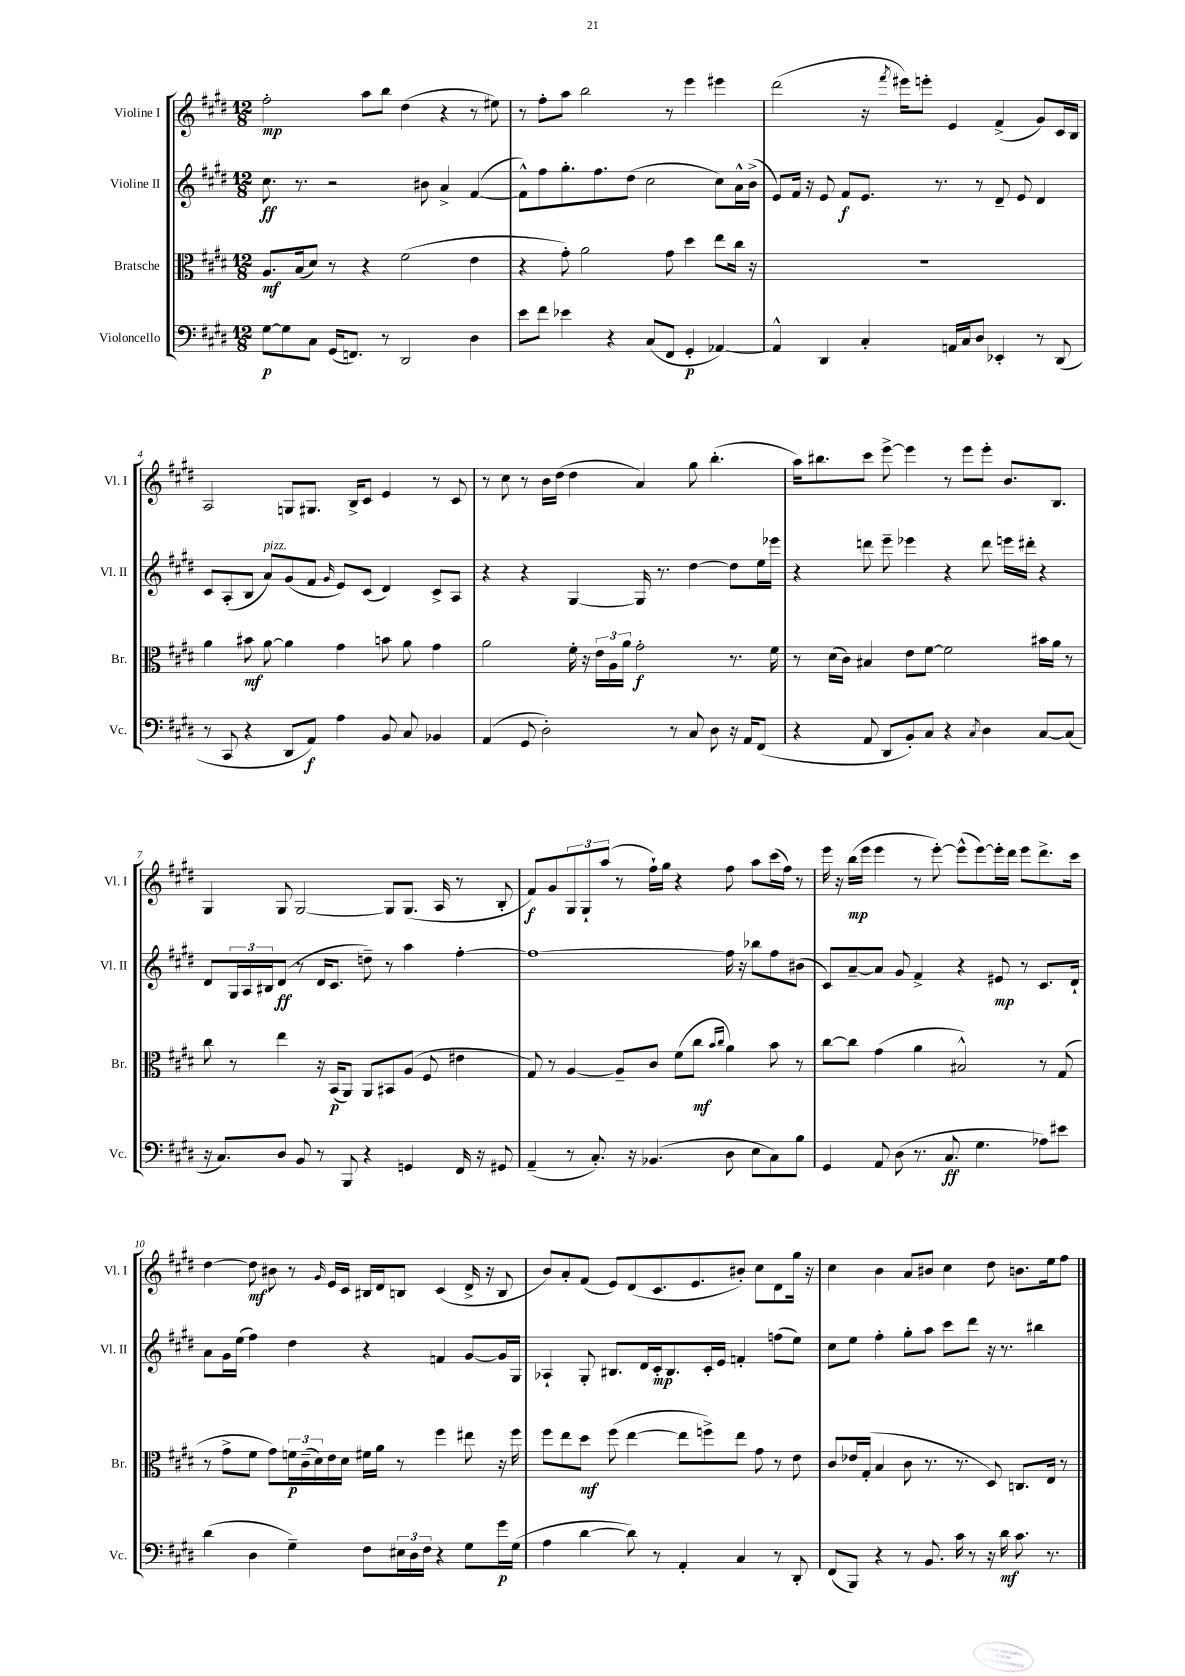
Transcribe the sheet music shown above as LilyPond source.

<<
\new StaffGroup <<
\new Staff = "s0" \with { instrumentName = "Violine I" shortInstrumentName = "Vl. I" } {
    \clef treble \key e \major \numericTimeSignature \time 12/8
    fis''2-.\mp a''8 b''8 dis''4( r4 r8 eis''8) |
    r8 fis''8-. a''8 b''2 r8 e'''4 eis'''4 |
    dis'''2( r16 \acciaccatura { fis'''8 } eis'''16) e'''8-. e'4 fis'4->( gis'8) cis'16 b16 |
    a2 g8 gis8. b16-> cis'8 e'4 r8 cis'8 |
    r8 cis''8 r8 b'16 dis''16( dis''4 a'4) gis''8 b''4.-.( |
    a''16) bis''8. cis'''8 e'''8~-> e'''4 r8 e'''8 e'''8-. b'8. b8. |
    gis4 gis8 gis2~ gis8 gis8.( a16 r8 b8-. |
    fis'8\f) gis'8 \tuplet 3/2 { gis8 gis8-! a''8( } r8 fis''16-!) gis''16 r4 fis''8 a''8 cis'''16( fis''16) r8 |
    e'''16 r16 b''16\mp( e'''16 e'''4 r8 e'''8~-.) e'''8-^( e'''8~) e'''16-. dis'''16 e'''8 dis'''8.-> cis'''16 |
    dis''4~ dis''8\mf bis'8 r8 \grace { gis'16 } e'16 cis'16 bis16 dis'16 b8 cis'4( dis'16-> r16 b8 |
    b'8) a'8-. fis'8( e'8) dis'8( cis'8. e'8. bis'8-.) cis''8 dis'8 gis''16 r16 |
    cis''4 b'4 a'8 bis'8 cis''4 dis''8 b'8. e''16 fis''8 \bar "|." |
}
\new Staff = "s1" \with { instrumentName = "Violine II" shortInstrumentName = "Vl. II" } {
    \clef treble \key e \major \numericTimeSignature \time 12/8
    cis''8.\ff r8. r2 bis'8 a'4-> fis'4~( |
    fis'8-^) fis''8 gis''8.-. fis''8. dis''8( cis''2 cis''8) a'16-^ b'16->( |
    e'8) fis'16 r16 e'8 fis'8\f e'8. r8. r8 dis'8-- e'8 dis'4 |
    cis'8 a8-.( b8 a'8^\markup { \italic "pizz." }) gis'8( fis'8 \grace { gis'16 } e'8) cis'8( dis'4) cis'8-> a8 |
    r4 r4 gis4~ gis16 r8. dis''4~ dis''8 e''16 ees'''16 |
    r4 d'''8 e'''8-- ees'''4 r4 d'''8 e'''16 dis'''16-. r4 |
    dis'8 \tuplet 3/2 { gis16 a16 bis16 } dis'8\ff( r8 dis'16 cis'8. d''8--) r8 a''4 fis''4~-. |
    fis''1~ fis''16 r16 bes''8 fis''8 bis'8( |
    cis'8) a'8~-- a'8 gis'8 fis'4-> r4 eis'8\mp r8 cis'8. dis'16-! |
    a'8 gis'16 e''16( fis''4) dis''4 r4 f'4 gis'8~ gis'16 gis16 |
    aes4-! gis8-. bis8. dis'16 cis'16-.\mp bis8. cis'16-. e'16 f'4-. f''8( e''8) |
    cis''8 e''8 fis''4-. gis''8-. a''8 cis'''8 dis'''8 r16 r8. bis''4 \bar "|." |
}
\new Staff = "s2" \with { instrumentName = "Bratsche" shortInstrumentName = "Br." } {
    \clef alto \key e \major \numericTimeSignature \time 12/8
    a8.\mf b16( dis'8) r8 r4 fis'2( e'4 |
    r4 gis'8-.) a'2 gis'8 dis''4 e''8 cis''16 r16 |
    R1. |
    a'4 bis'8\mf a'8~ a'4 gis'4 b'8 a'8 gis'4 |
    a'2 fis'16-. r16 \tuplet 3/2 { e'16 a16 a'16 } gis'2-.\f r8. fis'16 |
    r8 dis'16( cis'16) bis4 e'8 fis'8~ fis'2 bis'16 a'16 r8 |
    cis''8 r8 e''4 r16 b,16\p( a,8) a,8 bis,8 a8( fis8 eis'4 |
    gis8) r8 a4~ a8-- cis'8 fis'8( cis''8\mf \grace { b'16 cis''16 } a'4) b'8 r8 |
    cis''8~ cis''8 gis'4( a'4 bis2-^) r8 gis8( |
    r8 gis'8-> fis'8 gis'8) \tuplet 3/2 { f'16\p cis'16--( dis'16) } e'16 dis'16 fis'16 a'16 r8 fis''4 eis''8 r16 fis''16 |
    fis''8 e''8 dis''8\mf fis''8( e''4~ e''8 f''8->) e''8 gis'8 r8 e'8 |
    cis'8 ees'16 gis16-.( b4 cis'8 r8. r8. dis8) c8. e16 r8 \bar "|." |
}
\new Staff = "s3" \with { instrumentName = "Violoncello" shortInstrumentName = "Vc." } {
    \clef bass \key e \major \numericTimeSignature \time 12/8
    gis8~\p gis8 cis8 gis,16( f,8.) r8 dis,2 dis4 |
    e'8 fis'8 ees'4 r4 cis8( fis,8 gis,4-.\p aes,4~) |
    aes,4-^ dis,4 cis4-. a,16 cis16 dis8 ees,4-. r8 dis,8( |
    r8 cis,8 r4 dis,8 a,8\f) a4 b,8 cis8 bes,4 |
    a,4( gis,8 dis2-.) r8 cis8 dis8 r16 a,16 fis,8( |
    r4 a,8 dis,8 b,8-.) cis8 r4 \acciaccatura { cis8 } dis4 cis8~ cis8( |
    r16 cis8.) dis8 b,8 r8 b,,8 r4 g,4 fis,16 r16 gis,8 |
    a,4--( r8 cis8.-.) r16 bes,4.( dis8 e8 cis8) b8 |
    gis,4 a,8 dis8( r8. cis8.\ff gis4. aes8) eis'8 |
    dis'4( dis4 gis4--) fis8 \tuplet 3/2 { eis16 dis16 fis16 } r4 gis8 gis'16\p gis16( |
    a4 dis'4~ dis'8) r8 a,4-. cis4 r8 dis,8-. |
    fis,8( b,,8) r4 r8 b,8. cis'16 r8 r16 dis'16\mf cis'8. r8. \bar "|." |
}
>>
>>
